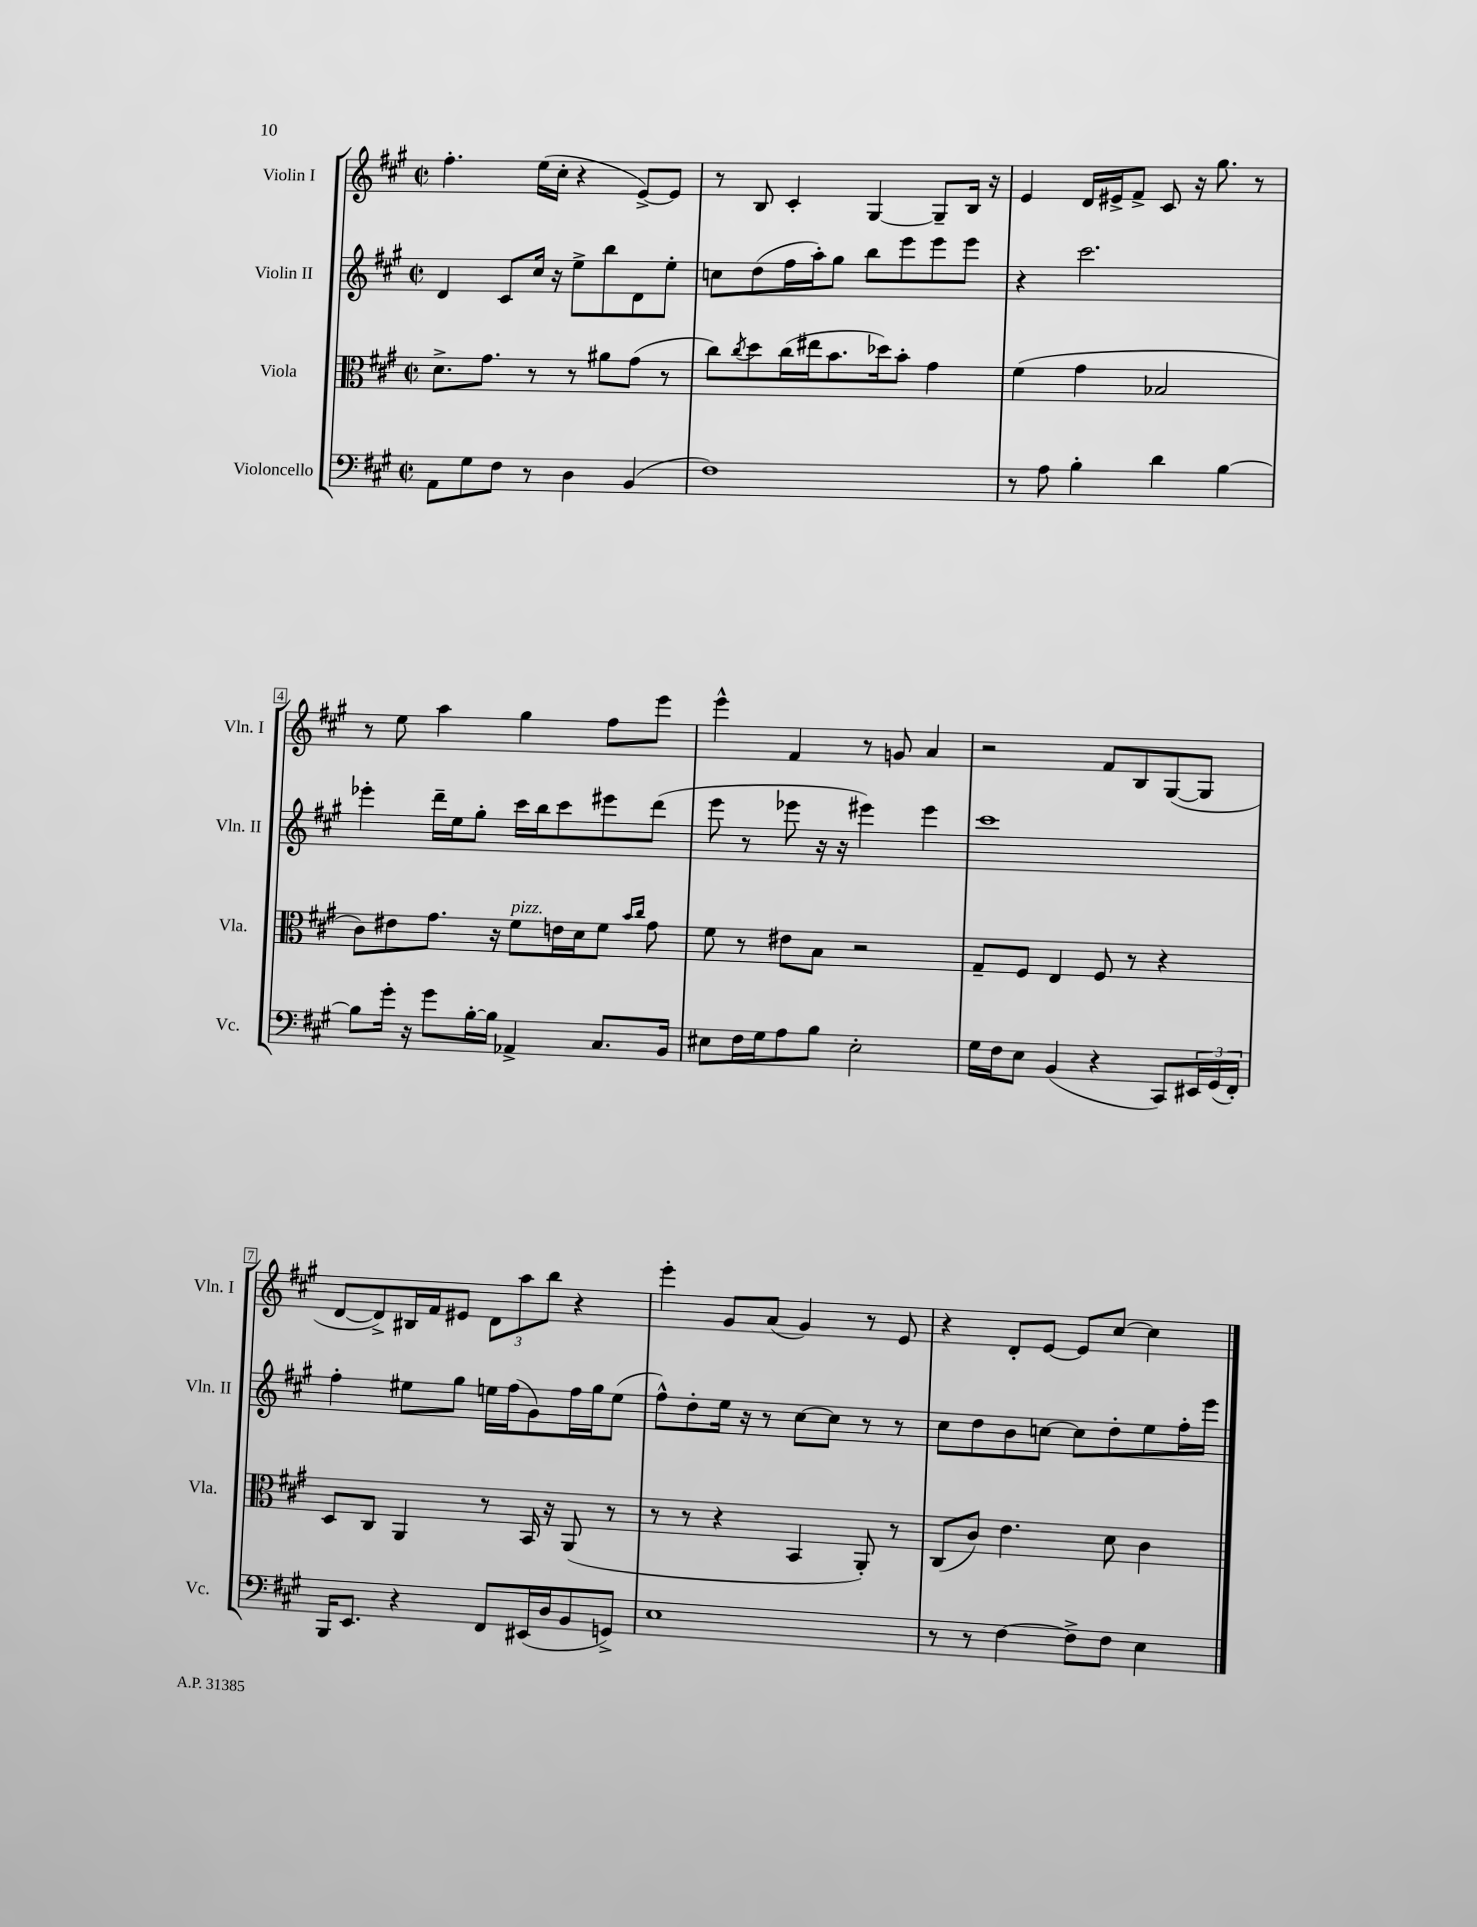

**kern	**kern	**kern	**kern
*part4	*part3	*part2	*part1
*staff4	*staff3	*staff2	*staff1
*I"Violoncello	*I"Viola	*I"Violin II	*I"Violin I
*I'Vc.	*I'Vla.	*I'Vln. II	*I'Vln. I
*clefF4	*clefC3	*clefG2	*clefG2
*k[f#c#g#]	*k[f#c#g#]	*k[f#c#g#]	*k[f#c#g#]
*M2/2	*M2/2	*M2/2	*M2/2
*met(c|)	*met(c|)	*met(c|)	*met(c|)
=1	=1	=1	=1
8AA\L	8.d^\L	4d/	4.ff#'\
8G#\	.	.	.
.	8.g#\J	.	.
8F#\J	.	8c#/L	.
8r	8r	16cc#/Jk	(16ee\LL
.	.	16r	16cc#'\JJ
4D\	8r	8ee^\L	4r
.	8a#X\L	8bb\	.
(4BB/	(8g#\J	8d\	[8e^/L)
.	8r	8ee'\J	8e/J]
=2	=2	=2	=2
1F#)	8cc#\L)	8ccn\L	8r
.	8qcc#/	.	.
.	8dd\	(8dd\	8B/
.	(16cc#\L	16ff#\L	4c#'/
.	16ee#X\J	16aa'\J)	.
.	8.b\	8gg#\J	.
.	.	8bb\L	[4G#/
.	16dd-X\k)	.	.
.	8b'\J	8eee\	.
.	4g#\	8eee\	8G#~/L]
.	.	8eee\J	16B/Jk
.	.	.	16r
=3	=3	=3	=3
8r	(4f#\	4r	4e/
8A\	.	.	.
4B'\	4g#\	2.ccc#\	16d/LL
.	.	.	16e#X^/J
.	.	.	8f#^/J
4d\	2B-X/	.	8c#/
.	.	.	16r
.	.	.	8.gg#\
[4B\	.	.	.
.	.	.	8r
!!LO:LB:g=z
=4	=4	=4	=4
8B\L]	8c#\L)	4eee-X'\	8r
16g#'\Jk	8e#X\	.	8ee\
16r	.	.	.
8g#\L	8.g#\J	16ddd~\LL	4aa\
.	.	16ee\J	.
[16B'\L	.	8gg#'\J	.
16B\JJ]	16r	.	.
!	!LO:TX:a:i:t=pizz.	!	!
4AA-X^/	8f#\L	16ccc#\LL	4gg#\
.	.	16bb\J	.
.	16en\L	8ccc#\	.
.	16d\J	.	.
8.C#/L	8f#\J	8eee#X\	8ff#\L
.	16qqb/LL	.	.
.	16qqcc#/JJ	.	.
.	8g#\	(8ddd\J	8eee\J
16BB/Jk	.	.	.
=5	=5	=5	=5
8E#X\L	8f#\	8eee\	4eee^^\
16F#\L	8r	8r	.
16G#\J	.	.	.
8A\	8e#X\L	8eee-X\	4f#/
8B\J	8B\J	16r	.
.	.	16r	.
2E#'\	2r	4eee#X\)	8r
.	.	.	8gn/
.	.	4eee#\	4a/
=6	=6	=6	=6
16G#\LL	8G#~/L	1ccc#	2r
16F#\J	.	.	.
8E\J	8F#/J	.	.
(4BB/	4E/	.	.
4r	8F#/	.	8f#/L
.	8r	.	8B/
8CC#/L)	4r	.	([8G#/
24EE#X/L	.	.	8G#/J]
(24GG#/	.	.	.
24FF#'/JJ)	.	.	.
!!LO:LB:g=z
=7	=7	=7	=7
16BBB/KL	8D/L	4ff#'\	[8d/L
8.EE/J	.	.	.
.	8C#/J	.	8d^/])
4r	4AA/	8ee#X\L	16B#X/L
.	.	.	16f#/J
.	.	8gg#\J	8e#X/J
8FF#/L	8r	16een\LL	12d\L
.	.	(16ff#\J	.
.	.	.	12aa\
(16EE#X/L	16BB/	8g#\)	.
.	.	.	12bb\J
16D/J	16r	.	.
8BB/	(8AA/	16ff#\L	4r
.	.	16gg#\J	.
8GGn^/J)	8r	(8ee\J	.
=8	=8	=8	=8
1E	8r	8ff#^^\L)	4eee'\
.	8r	8dd'\	.
.	4r	16ee\Jk	8g#/L
.	.	16r	.
.	.	8r	(8a/J
.	4BB/	[8cc#\L	4g#/)
.	.	8cc#\J]	.
.	8AA'/)	8r	8r
.	8r	8r	8e/
=9	=9	=9	=9
8r	(8C#/L	8cc#\L	4r
8r	8c#/J)	8dd\	.
[4F#\	4.e\	8b\	8d'/L
.	.	[8ccn\J	[8e/J
8F#^\L]	.	8cc\L]	8e/L]
8F#\J	8d\	8dd'\	[8cc#/J
4E\	4c#\	8ee\	4cc#\]
.	.	16ff#'\L	.
.	.	16eee\JJ	.
==	==	==	==
*-	*-	*-	*-
